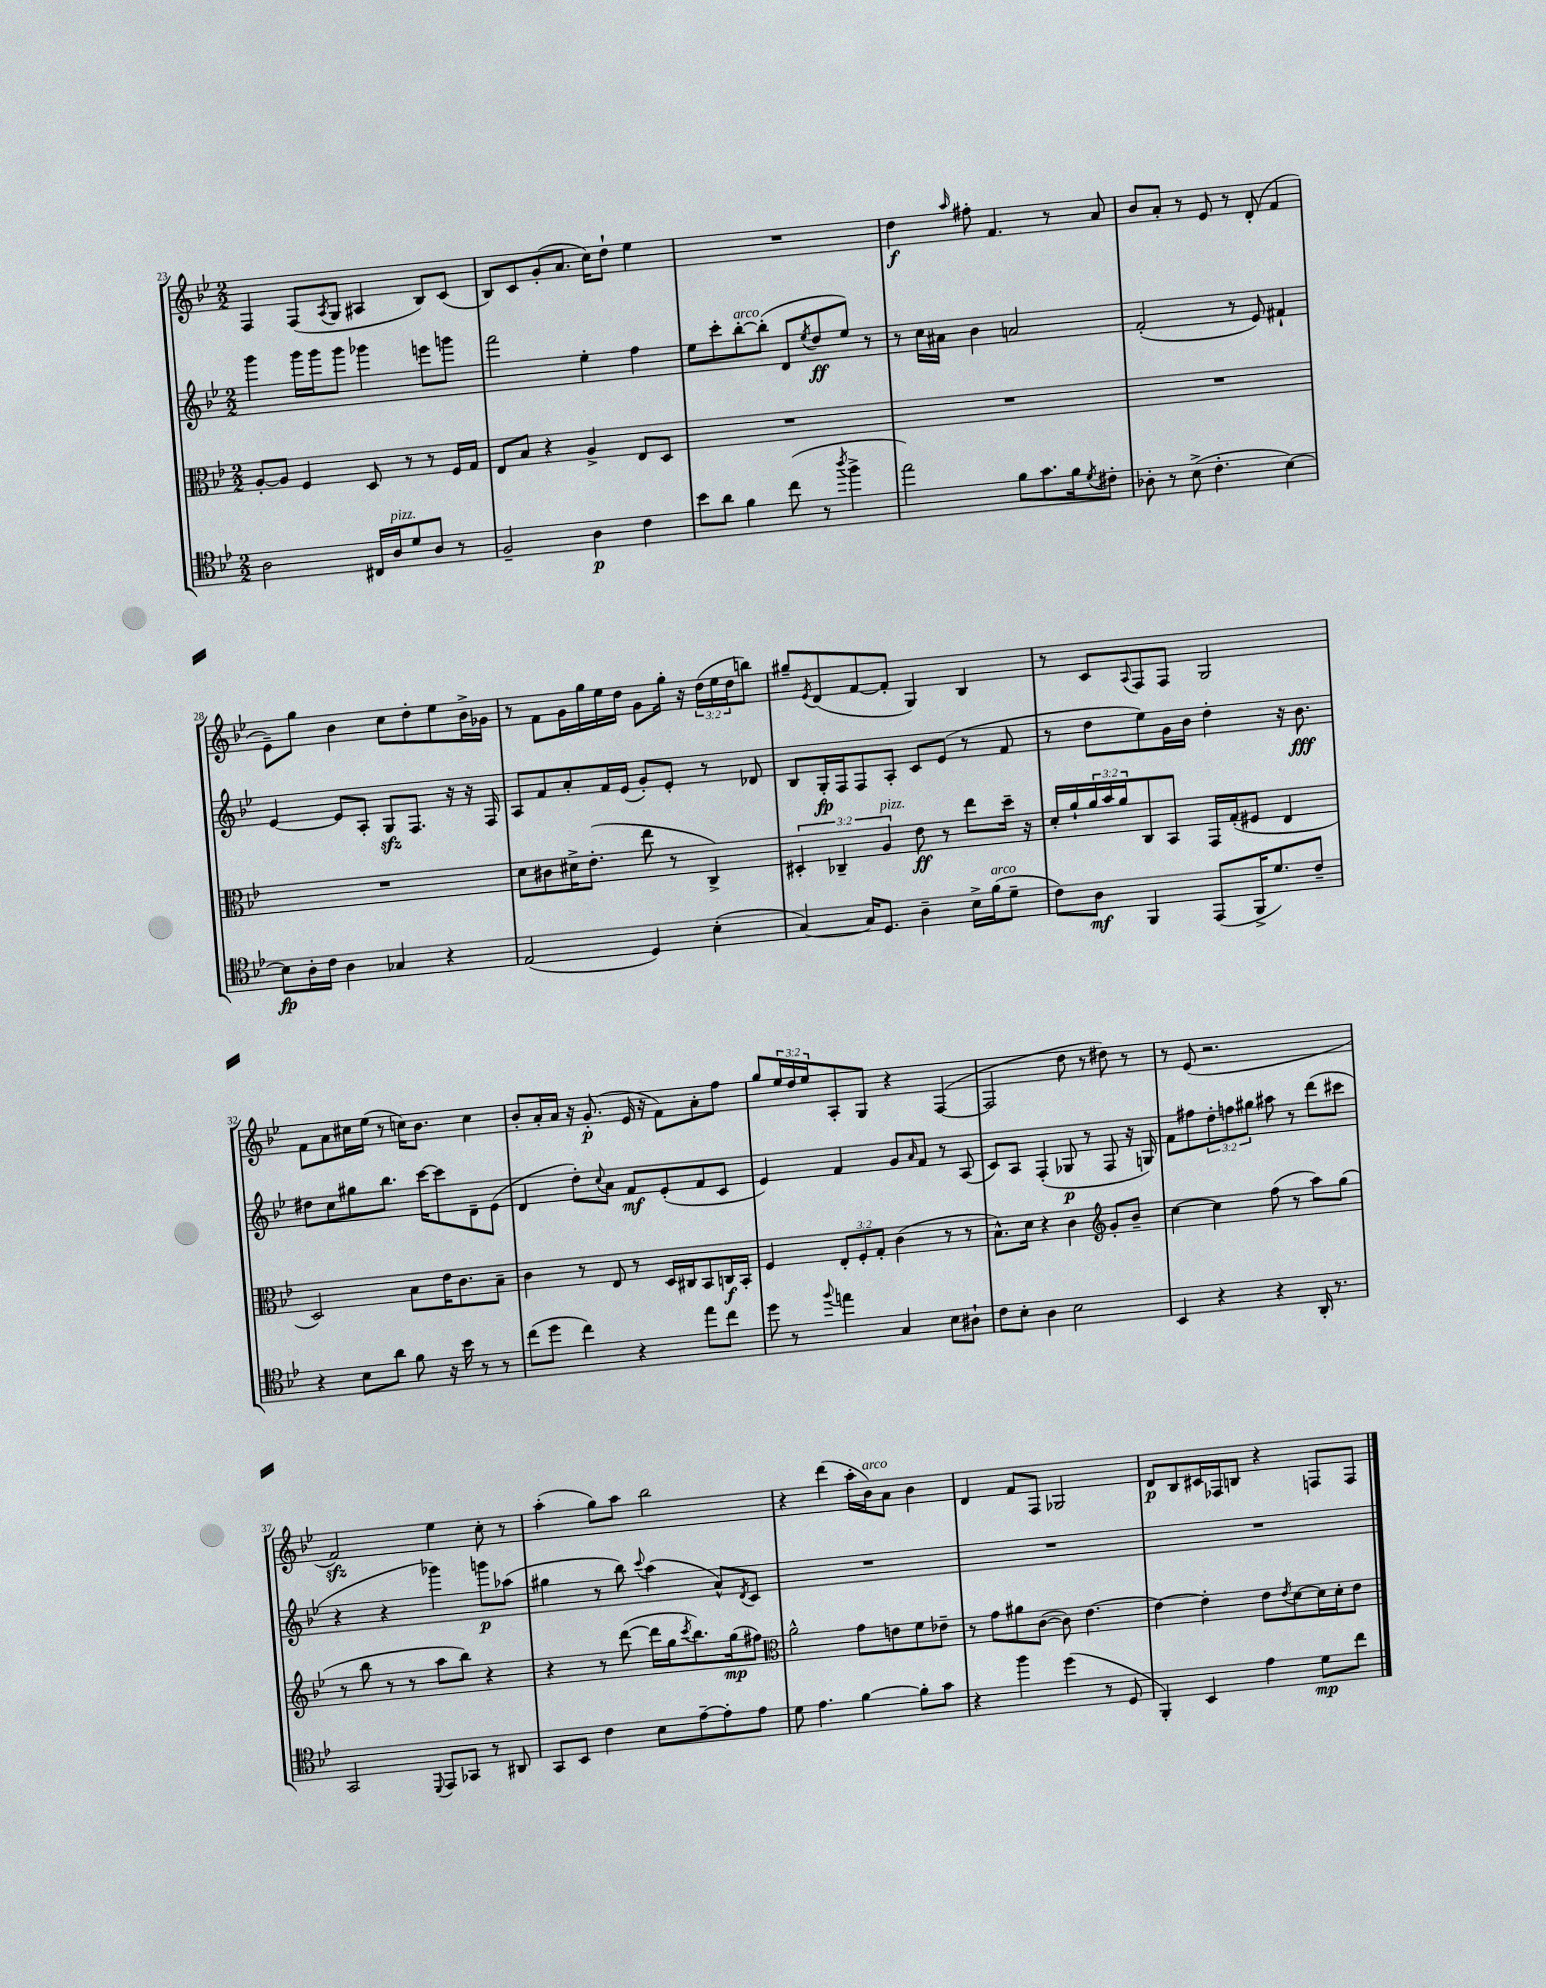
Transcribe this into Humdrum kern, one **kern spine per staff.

**kern	**kern	**kern	**kern
*staff4	*staff3	*staff2	*staff1
*clefC4	*clefC3	*clefG2	*clefG2
*k[b-e-]	*k[b-e-]	*k[b-e-]	*k[b-e-]
*M2/2	*M2/2	*M2/2	*M2/2
2A	[8A'	4ggg	4F
.	8A]	.	.
.	4F	16ggg	(8F
.	.	16ggg	.
.	.	.	8qA
.	.	8ggg	8G
16C#	8D	4ggg-	4A#
16A	.	.	.
8d	8r	.	.
8A	8r	8eee	8B-)
8r	16F	8ggg	(8c
.	16G	.	.
=	=	=	=
2F~	8E-	2fff	8B-)
.	8B-	.	8c
.	4r	.	(8g'
.	.	.	8.a
4A	4A^	4ee-'	.
.	.	.	16cc)
.	.	.	8dd`
4c	8E-	4ff	4ee-
.	8D	.	.
=	=	=	=
8b-	1r	8ee-	1r
8a	.	8ccc'	.
4f	.	[8bb-'	.
.	.	(8bb-']	.
(8cc	.	8d	.
.	.	8qee-	.
8r	.	8dd	.
8qaa	.	.	.
4ff^	.	8ee-)	.
.	.	8r	.
=	=	=	=
2ee-)	1r	8r	4dd
.	.	16cc	.
.	.	16a#	.
.	.	.	16qqaa
.	.	4b-	8ff#'
.	.	.	4.f
8f	.	2a	.
8.g	.	.	.
.	.	.	8r
16f	.	.	.
8qd	.	.	.
8c#'	.	.	8a
=	=	=	=
8A-'	1r	(2f'	8b-
8r	.	.	8a'
(8B-^	.	.	8r
4.c'	.	.	8e-
.	.	8r	8r
.	.	8e-)	(8d'
[4B-)	.	4f#`	4f
=	=	=	=
8B-]	1r	[4e-	8e-~)
16A'	.	.	8gg
16c	.	.	.
4A	.	8e-]	4b-
.	.	8A'	.
4G-	.	8G	8cc
.	.	8.F	8dd'
4r	.	.	8ee-
.	.	16r	.
.	.	16r	16b-^
.	.	16F	16g-
=	=	=	=
(2E-	8d	8A	8r
.	8c#	8f	8f
.	16d#^	8a'	16g
.	(8.e-'	.	16gg
.	.	16f	16ee-
.	.	(16e-	16dd
4D)	8ee-	8g')	8g
.	8r	8e-'	16gg'
.	.	.	16r
(4B-'	4C^)	8r	(24dd
.	.	.	24ee-
.	.	.	24dd
.	.	8d-	8bb)
=	=	=	=
[4G)	6D#'	8B-	8gg#~
.	.	.	8qe-
.	.	16G'	(8d
.	6C-~	.	.
.	.	16F	.
16G]	.	8F	[8f
8.D	.	.	.
.	6A	.	.
.	.	8A'	8f']
4A~	8e-	8c	4G)
.	8r	(8e-	.
16B-^	8ee-	8r	4B-
(16f	.	.	.
8d~	16dd~	8f	.
.	16r	.	.
=	=	=	=
8c)	16d'	8r	8r
.	16a`	.	.
8A	24a	8dd	8c
.	24b-	.	.
.	24a	.	.
.	.	.	8qqA
4FF	8C	8ee-)	8F
.	8BB-	16g	8F
.	.	16b-	.
(8EE-	16GG	4dd'	2G
.	(16G'	.	.
16FF^	8F#	.	.
8.d)	.	.	.
.	4E-	16r	.
.	.	8.b-	.
8c~	.	.	.
=	=	=	=
4r	2D)	8dd#	8f
.	.	8cc	8a
8B-	.	8gg#	16cc#
.	.	.	(16ee-
8a	.	8.bb-	8r
8f	8B-	.	16cc)
.	.	[16ccc	8.b-
16r	16e-	8ccc]	.
16b-	8.c	.	.
8r	.	8d~	4cc
8r	8B-~	(8e-	.
=	=	=	=
(8cc	4c	4d	8b-'
8dd	.	.	16a'
.	.	.	16a
4cc)	8r	8dd')	16r
.	.	.	(8.g'
.	.	8qqcc	.
.	8E-	8a	.
4r	8r	8f	16e-
.	.	.	16r
.	16D	(8e-'	8f)
.	16C#	.	.
8ee-	8BB-	8f	8a'
8cc	16C	8c	8ff
.	16BB-'	.	.
=	=	=	=
8dd	4F	4e-)	8gg
8r	.	.	24ee-
.	.	.	24dd
.	.	.	24ee-
8qqff	.	.	.
4ee	12E-'	4f	8A'
.	12F'	.	.
.	.	.	8G
.	12G'	.	.
4G	(4c	8g	4r
.	.	16qqa	.
.	.	8f	.
8B-	8r	8r	([4F
8A#`	8r	(8A	.
=	=	=	=
8c	8.B-^^)	8c)	2F]
8B-'	.	8A	.
.	16d	.	.
4A	4r	(4F'	.
2B-	4c	8G-	8dd
.	.	8r	8r
*	*clefG2	*	*
.	8g'	8F	8dd#)
.	8b-~	16r	8r
.	.	16G)	.
=	=	=	=
4BB-	[4cc	8f	8r
.	.	8ff#	(8e-
4r	4cc]	12dd'	2.r
.	.	12ff	.
.	.	12gg#	.
4r	(8ff	8aa#	.
.	8r	8r	.
16AA'	8aa)	(8ddd	.
8.r	.	.	.
.	(8gg	8ccc#	.
=	=	=	=
2GG	8r	4r	2f)
.	8bb-	.	.
.	8r	4r	.
.	8r	.	.
8qqDD	.	.	.
8EE-	8aa	4ggg-)	4ee-
8GG-	8bb-)	.	.
8r	4r	8ggg	8cc'
8AA#	.	(8aa-	8r
=	=	=	=
8GG	4r	4gg#	(4aa'
8BB-	.	.	.
4c	8r	8r	8gg)
.	([8ddd	8bb-)	8aa
.	.	8qqccc	.
8B-	16ddd]	(4aa	2bb-
.	16gg	.	.
.	8qccc	.	.
[8e-~	8.bb-)	.	.
8e-']	.	8a^^)	.
.	(16gg	.	.
.	.	8qd	.
8e-	8ff#)	8c	.
=	=	=	=
*	*clefC3	*	*
8d	2a^^	1r	4r
4.e-	.	.	.
.	.	.	(4ddd
[4f	8g	.	16aa'
.	.	.	16b-)
.	8e	.	8a
8f']	8f	.	4b-
8g	8e-~	.	.
=	=	=	=
4r	8r	1r	4d
.	8g	.	.
4ff	8a#	.	8f
.	([8c	.	8F
(4dd	8c])	.	2G-
.	[4.e-	.	.
8r	.	.	.
8D	.	.	.
=	=	=	=
4FF')	4e-_	1r	8d
.	.	.	8B-
4BB-	4e-']	.	16c#
.	.	.	16F-
.	.	.	8B
4e-	8e-	.	4r
.	8qe-	.	.
.	[8d	.	.
8d	16d]	.	8F
.	16d'	.	.
8cc	8e-	.	8F
==	==	==	==
*-	*-	*-	*-
